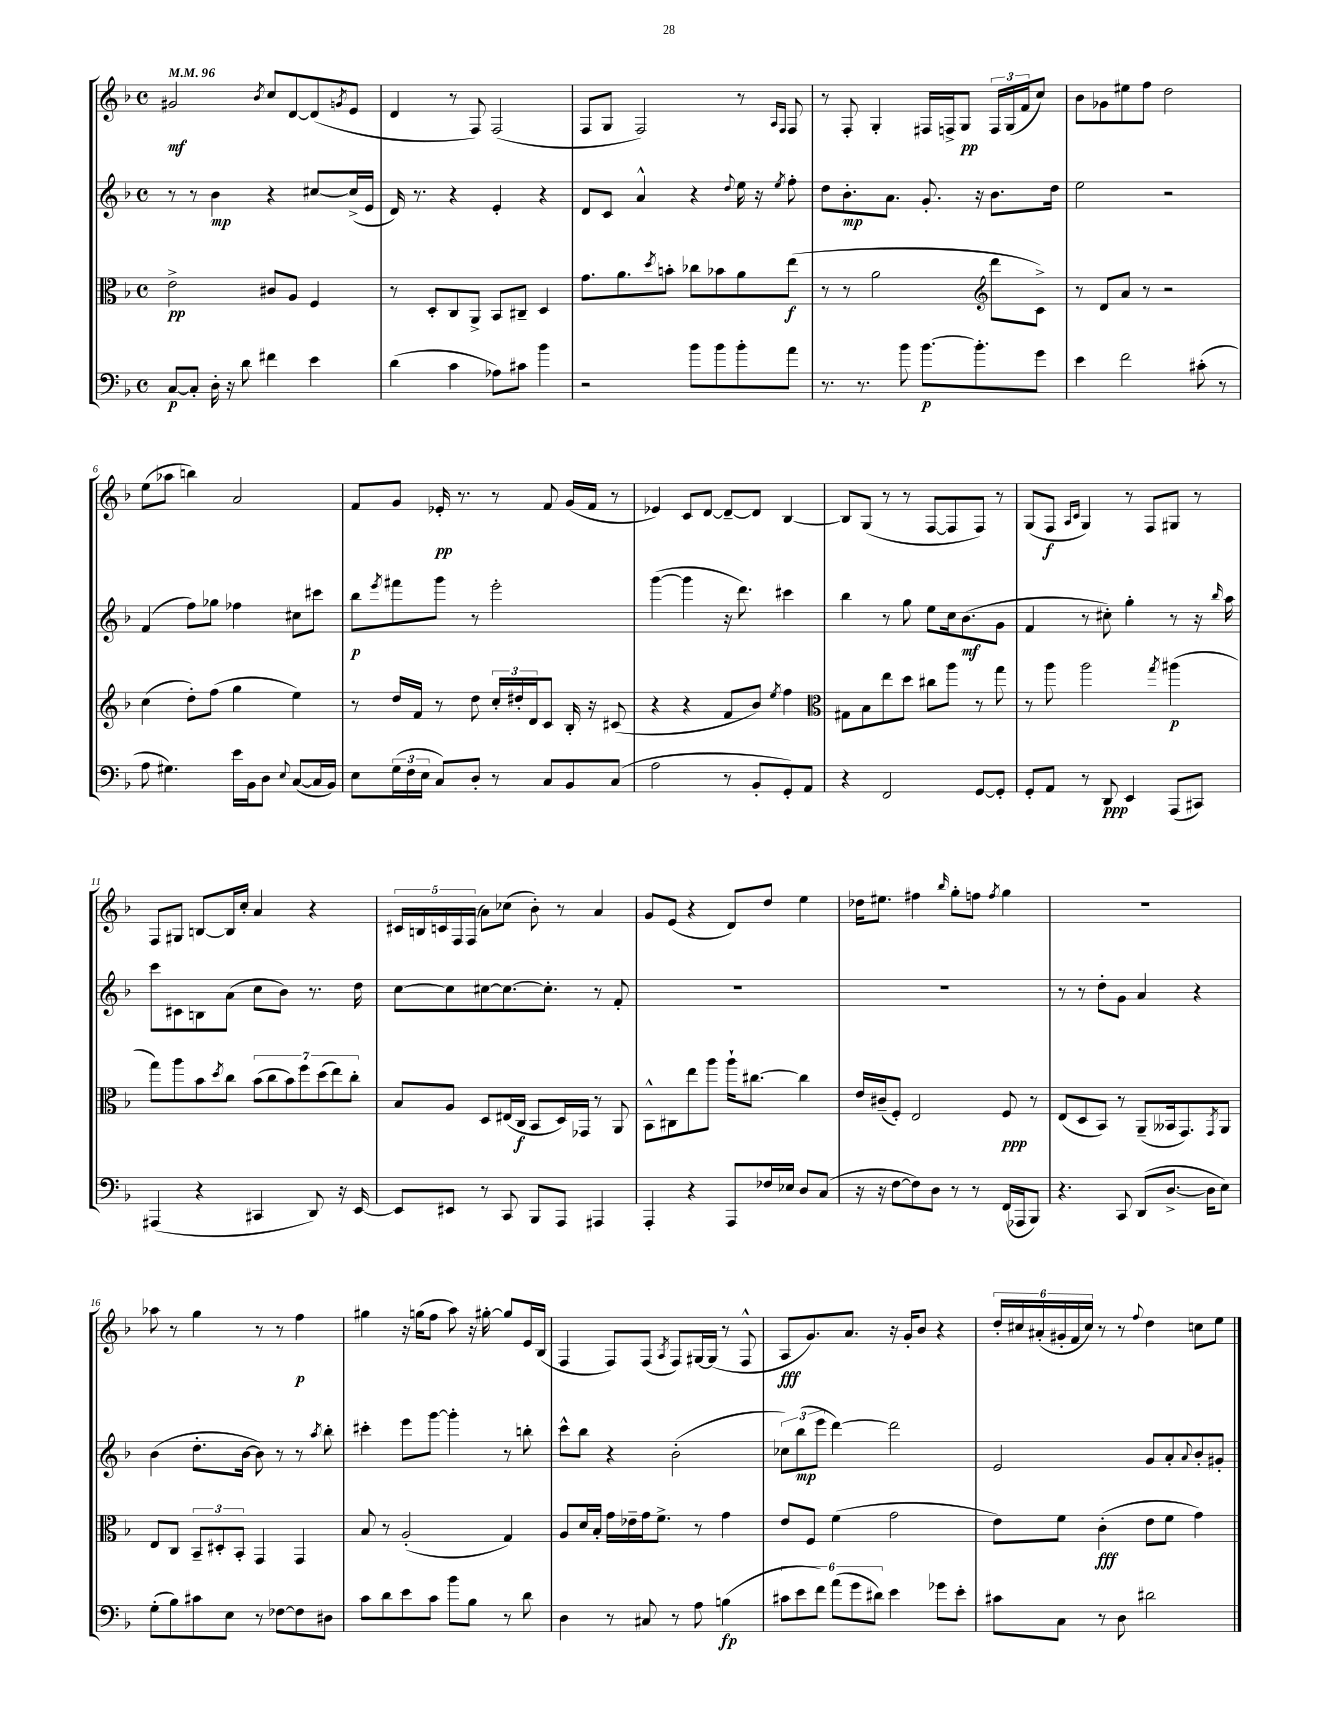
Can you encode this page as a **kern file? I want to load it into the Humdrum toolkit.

**kern	**dynam	**kern	**dynam	**kern	**dynam	**kern	**dynam
*part4	*part4	*part3	*part3	*part2	*part2	*part1	*part1
*staff4	*staff4	*staff3	*staff3	*staff2	*staff2	*staff1	*staff1
*clefF4	*	*clefC3	*	*clefG2	*	*clefG2	*
*k[b-]	*	*k[b-]	*	*k[b-]	*	*k[b-]	*
*M4/4	*	*M4/4	*	*M4/4	*	*M4/4	*
*met(c)	*	*met(c)	*	*met(c)	*	*met(c)	*
*MM96	*	*MM96	*	*MM96	*	*MM96	*
=1	=1	=1	=1	=1	=1	=1	=1
[8C/L	p	2e^\	pp	8r	.	2g#X/	mf
8C'/J]	.	.	.	8r	.	.	.
16D'\	.	.	.	4b-\	mp	.	.
16r	.	.	.	.	.	.	.
8d\	.	.	.	.	.	.	.
.	.	.	.	.	.	8qb-/	.
4f#X\	.	8c#X/L	.	4r	.	8cc/L	.
.	.	8A/J	.	.	.	[8d/	.
4e\	.	4F/	.	[8cc#X/L	.	(8d/]	.
.	.	.	.	.	.	8qgn/	.
.	.	.	.	(16cc#^/L]	.	8e/J	.
.	.	.	.	16e/JJ	.	.	.
=2	=2	=2	=2	=2	=2	=2	=2
(4d\	.	8r	.	16d/)	.	4d/	.
.	.	.	.	8.r	.	.	.
.	.	8D'/L	.	.	.	.	.
4c\	.	8C/	.	4r	.	8r	.
.	.	8AA^/J	.	.	.	8F/)	.
8A-X\L)	.	8BB-/L	.	4e'/	.	(2F/	.
8c#X\J	.	8C#X~/J	.	.	.	.	.
4b-\	.	4D/	.	4r	.	.	.
=3	=3	=3	=3	=3	=3	=3	=3
2r	.	8.g\L	.	8d/L	.	8F/L	.
.	.	.	.	8c/J	.	8G/J	.
.	.	8.a\	.	.	.	.	.
.	.	.	.	4a^^/	.	2F/)	.
.	.	8qdd/	.	.	.	.	.
.	.	8bn'\J	.	.	.	.	.
8b-\L	.	8cc-X\L	.	4r	.	.	.
8b-\	.	8b-X\	.	.	.	.	.
.	.	.	.	8qqdd/	.	.	.
8b-'\	.	8a\	.	16ee\	.	8r	.
.	.	.	.	16r	.	.	.
.	.	.	.	.	.	16qqA/LL	.
.	.	.	.	8qee/	.	16qqF/JJ	.
8a\J	.	(8ee\J	f	8ff'\	.	8F/	.
=4	=4	=4	=4	=4	=4	=4	=4
8.r	.	8r	.	8dd\L	.	8r	.
.	.	8r	.	8.b-'\	mp	8F'/	.
8.r	.	.	.	.	.	.	.
.	.	2a\	.	.	.	4G'/	.
.	.	.	.	8.a\J	.	.	.
8b-\	.	.	.	.	.	.	.
[8.b-\L	p	.	.	8.g'/	.	16F#X/LL	.
.	.	.	.	.	.	16Fn^/J	.
.	.	.	.	.	.	8G/J	pp
8.b-'\]	.	.	.	16r	.	.	.
*	*	*clefG2	*	*	*	*	*
.	.	8ddd\L	.	8.b-\L	.	24F/LL	.
.	.	.	.	.	.	(24G/	.
.	.	.	.	.	.	24f/J	.
8g\J	.	8c^\J)	.	.	.	8cc/J)	.
.	.	.	.	16dd\Jk	.	.	.
=5	=5	=5	=5	=5	=5	=5	=5
4e\	.	8r	.	2ee\	.	8b-\L	.
.	.	8d/L	.	.	.	8g-X\	.
2f\	.	8a/J	.	.	.	8ee#X\	.
.	.	8r	.	.	.	8ff\J	.
.	.	2r	.	2r	.	2dd\	.
(8c#X'\	.	.	.	.	.	.	.
8r	.	.	.	.	.	.	.
!!LO:LB:g=z
=6	=6	=6	=6	=6	=6	=6	=6
8A\	.	(4cc\	.	(4f/	.	(8ee\L	.
4.G#X\)	.	.	.	.	.	8aa-X\J	.
.	.	8dd'\L)	.	8ff\L)	.	4bbn\)	.
.	.	(8ff\J	.	8gg-X\J	.	.	.
16e\LL	.	4gg\	.	4ff-X\	.	2a/	.
16BB-\J	.	.	.	.	.	.	.
8D\J	.	.	.	.	.	.	.
8qqE/	.	.	.	.	.	.	.
([8C/L	.	4ee\)	.	8cc#X\L	.	.	.
16C/L]	.	.	.	8ccc#X\J	.	.	.
16BB-/JJ)	.	.	.	.	.	.	.
=7	=7	=7	=7	=7	=7	=7	=7
8E\L	.	8r	.	8bb-\L	p	8f/L	.
.	.	.	.	8qeee/	.	.	.
(24G\L	.	16dd/LL	.	8fff#X\	.	8g/J	.
24F\	.	.	.	.	.	.	.
.	.	16f/JJ	.	.	.	.	.
24E\JJ	.	.	.	.	.	.	.
8C/L)	.	8r	.	8ggg\J	.	16e-X'/	pp
.	.	.	.	.	.	8.r	.
8D'/J	.	8dd\	.	8r	.	.	.
8r	.	24cc'/LL	.	2eee'\	.	8r	.
.	.	24dd#X'/	.	.	.	.	.
.	.	24d/J	.	.	.	.	.
8C/L	.	8c/J	.	.	.	8f/	.
8BB-/	.	16B-'/	.	.	.	(16g/LL	.
.	.	16r	.	.	.	16f/JJ	.
(8C/J	.	(8c#X/	.	.	.	8r	.
=8	=8	=8	=8	=8	=8	=8	=8
2A\	.	4r	.	([4ggg\	.	4e-X/)	.
.	.	4r	.	4ggg\]	.	8c/L	.
.	.	.	.	.	.	[8d/J	.
8r	.	8f/L	.	16r	.	8d~/L_	.
.	.	.	.	8.ddd\)	.	.	.
8BB-'/L	.	8b-/J)	.	.	.	8d/J]	.
.	.	8qee/	.	.	.	.	.
8GG'/)	.	4ff\	.	4ccc#X\	.	[4B-/	.
8AA/J	.	.	.	.	.	.	.
=9	=9	=9	=9	=9	=9	=9	=9
*	*	*clefC3	*	*	*	*	*
4r	.	8G#X\L	.	4bb-\	.	8B-/L]	.
.	.	8B-\	.	.	.	(8G/J	.
2FF/	.	8ee\	.	8r	.	8r	.
.	.	8dd\J	.	8gg\	.	8r	.
.	.	8cc#X\L	.	8ee\L	.	[8F/L	.
.	.	8aa\J	.	16cc\k	.	8F/]	.
.	.	.	.	(8.b-\	mf	.	.
[8GG/L	.	8r	.	.	.	8F/J)	.
8GG'/J]	.	8gg\	.	8g\J	.	8r	.
=10	=10	=10	=10	=10	=10	=10	=10
8GG'/L	.	8r	.	4f/	.	(8G/L	.
8AA/J	.	8aa\	.	.	.	8F/J	f
.	.	.	.	.	.	16qqA/LL	.
.	.	.	.	.	.	16qqc/JJ	.
8r	.	2aa\	.	8r	.	4G/)	.
8DD/	ppp	.	.	8cc#X'\)	.	.	.
4EE/	.	.	.	4gg'\	.	8r	.
.	.	.	.	.	.	8F/L	.
.	.	8qgg/	.	.	.	.	.
(8AAA/L	.	(4aa#X\	p	8r	.	8G#X/J	.
8CC#X/J)	.	.	.	16r	.	8r	.
.	.	.	.	16qqbb-/	.	.	.
.	.	.	.	16aa\	.	.	.
!!LO:LB:g=z
=11	=11	=11	=11	=11	=11	=11	=11
(4AAA#X/	.	8gg\L)	.	8ccc\L	.	8F/L	.
.	.	8aa\	.	8c#X\	.	8G#X/J	.
4r	.	8b-\	.	8Bn\	.	[8Bn/L	.
.	.	8qdd/	.	.	.	.	.
.	.	8cc\J	.	(8a\J	.	16B/L]	.
.	.	.	.	.	.	16cc'/JJ	.
4CC#X/	.	(14b-\L	.	8cc\L	.	4a/	.
.	.	14cc\	.	.	.	.	.
.	.	.	.	8b-\J)	.	.	.
.	.	14b-\)	.	.	.	.	.
.	.	14ff\	.	.	.	.	.
8DD/)	.	.	.	8.r	.	4r	.
.	.	(14dd\	.	.	.	.	.
.	.	14ee\)	.	.	.	.	.
16r	.	.	.	.	.	.	.
.	.	14cc'\J	.	.	.	.	.
[16EE/	.	.	.	16dd\	.	.	.
=12	=12	=12	=12	=12	=12	=12	=12
8EE/L]	.	8B-/L	.	[8cc\L	.	20c#X/LL	.
.	.	.	.	.	.	20Bn/	.
.	.	.	.	.	.	20cn/	.
8EE#X/J	.	8A/J	.	8cc\]	.	.	.
.	.	.	.	.	.	20F/	.
.	.	.	.	.	.	(20F/JJ	.
8r	.	8D/L	.	[8cc#X\	.	8a\L)	.
8CC/	.	(16E#X/L	.	8.cc#\_	.	(8cc-X\J	.
.	.	16C/JJ	f	.	.	.	.
8BBB-/L	.	8BB-/L	.	.	.	8b-'\)	.
.	.	.	.	8.cc#'\J]	.	.	.
8AAA/J	.	16D/L)	.	.	.	8r	.
.	.	16GG-X/JJ	.	.	.	.	.
4AAA#X/	.	8r	.	8r	.	4a/	.
.	.	8AA/	.	8f'/	.	.	.
=13	=13	=13	=13	=13	=13	=13	=13
4AAA'/	.	8BB-^^\L	.	1r	.	8g/L	.
.	.	8C#X\	.	.	.	(8e/J	.
4r	.	8ee\	.	.	.	4r	.
.	.	8aa\J	.	.	.	.	.
8AAA/L	.	16aa`\KL	.	.	.	8d/L)	.
.	.	[8.cc#X\J	.	.	.	.	.
16F-X/L	.	.	.	.	.	8dd/J	.
16E-X/JJ	.	.	.	.	.	.	.
8D/L	.	4cc#\]	.	.	.	4ee\	.
(8C/J	.	.	.	.	.	.	.
=14	=14	=14	=14	=14	=14	=14	=14
16r	.	16e/LL	.	1r	.	16dd-X\KL	.
16r	.	(16c#X~/J	.	.	.	8.ee#X\J	.
[8F\L	.	8F'/J)	.	.	.	.	.
8F\])	.	2E/	.	.	.	4ff#X\	.
8D\J	.	.	.	.	.	.	.
.	.	.	.	.	.	16qqbb-/	.
8r	.	.	.	.	.	8gg'\L	.
8r	.	.	.	.	.	8ffn\J	.
.	.	.	.	.	.	8qff/	.
(16FF/LL	.	8F/	ppp	.	.	4gg\	.
16AAA-X/J	.	.	.	.	.	.	.
8BBB-/J)	.	8r	.	.	.	.	.
=15	=15	=15	=15	=15	=15	=15	=15
4.r	.	(8E/L	.	8r	.	1r	.
.	.	8D/	.	8r	.	.	.
.	.	8BB-/J)	.	8dd'\L	.	.	.
8CC/	.	8r	.	8g\J	.	.	.
(8DD/L	.	(8AA~/L	.	4a/	.	.	.
[8.D^/J	.	16BB--X/k	.	.	.	.	.
.	.	8.GG/)	.	.	.	.	.
.	.	.	.	4r	.	.	.
16D\KL]	.	.	.	.	.	.	.
.	.	8qGG/	.	.	.	.	.
8E\J)	.	8AA/J	.	.	.	.	.
!!LO:LB:g=z
=16	=16	=16	=16	=16	=16	=16	=16
(8G'\L	.	8E/L	.	(4b-\	.	8aa-X\	.
8B-\)	.	8C/J	.	.	.	8r	.
8c#X\	.	12BB-~/L	.	8.dd'\L	.	4gg\	.
.	.	12D#X'/	.	.	.	.	.
8E\J	.	.	.	.	.	.	.
.	.	12BB-'/J	.	.	.	.	.
.	.	.	.	[16b-\Jk	.	.	.
8r	.	4GG/	.	8b-\])	.	8r	.
[8F-X\L	.	.	.	8r	.	8r	.
8F-\]	.	4GG/	.	8r	.	4ff\	p
.	.	.	.	8qaa/	.	.	.
8D#X\J	.	.	.	8bb-'\	.	.	.
=17	=17	=17	=17	=17	=17	=17	=17
8c\L	.	8B-/	.	4ccc#X'\	.	4gg#X\	.
8d\	.	8r	.	.	.	.	.
8e\	.	(2A'/	.	8eee\L	.	16r	.
.	.	.	.	.	.	(16ggn\KL	.
8c\J	.	.	.	[8ggg\J	.	8ff\J	.
8b-\L	.	.	.	4ggg'\]	.	8aa\)	.
8B-\J	.	.	.	.	.	16r	.
.	.	.	.	.	.	[16gg#X'\	.
8r	.	4G/)	.	8r	.	8gg#/L]	.
8d\	.	.	.	8bbn'\	.	16e/L	.
.	.	.	.	.	.	(16B-/JJ	.
=18	=18	=18	=18	=18	=18	=18	=18
4D\	.	8A/L	.	8ccc^^\L	.	4F/	.
.	.	16d/L	.	8bb-\J	.	.	.
.	.	16B-'/JJ	.	.	.	.	.
8r	.	16g\LL	.	4r	.	8F/L)	.
.	.	16e-X~\	.	.	.	.	.
8C#X/	.	16g\J	.	.	.	(8F/J	.
.	.	8.f^\J	.	.	.	.	.
.	.	.	.	.	.	8qA/	.
8r	.	.	.	(2b-'\	.	8F/L)	.
8A\	.	8r	.	.	.	[16G#X/L	.
.	.	.	.	.	.	(16G#/JJ]	.
(4Bn\	fp	4g\	.	.	.	8r	.
.	.	.	.	.	.	8F^^/	.
=19	=19	=19	=19	=19	=19	=19	=19
12c#X\L	.	8e/L	.	12cc-X\L)	.	8A/L	fff
12e\	.	.	.	(12bb-\	mp	.	.
.	.	8F/J	.	.	.	8.g/)	.
12f\J)	.	.	.	12eee\J	.	.	.
(12a\L	.	(4f\	.	[4ddd\)	.	.	.
.	.	.	.	.	.	8.a/J	.
12g\	.	.	.	.	.	.	.
12d#X\J)	.	.	.	.	.	.	.
4e\	.	2g\	.	2ddd\]	.	16r	.
.	.	.	.	.	.	16g'/KL	.
.	.	.	.	.	.	8b-/J	.
8g-X\L	.	.	.	.	.	4r	.
8e'\J	.	.	.	.	.	.	.
=20	=20	=20	=20	=20	=20	=20	=20
8c#X\L	.	8e\L)	.	2e/	.	24dd'/LL	.
.	.	.	.	.	.	24cc#X/	.
.	.	.	.	.	.	(24a#X'/	.
8C\J	.	8f\J	.	.	.	24g#X'/	.
.	.	.	.	.	.	24f/	.
.	.	.	.	.	.	24cc#/JJ)	.
8r	.	(4c'\	fff	.	.	8r	.
8D\	.	.	.	.	.	8r	.
.	.	.	.	.	.	8qqff/	.
2d#X\	.	8e\L	.	8g/L	.	4dd\	.
.	.	8f\J	.	8a'/	.	.	.
.	.	.	.	8qqa/	.	.	.
.	.	4g\)	.	8b-'/	.	8ccn\L	.
.	.	.	.	8g#X'/J	.	8ee\J	.
==	==	==	==	==	==	==	==
*-	*-	*-	*-	*-	*-	*-	*-
